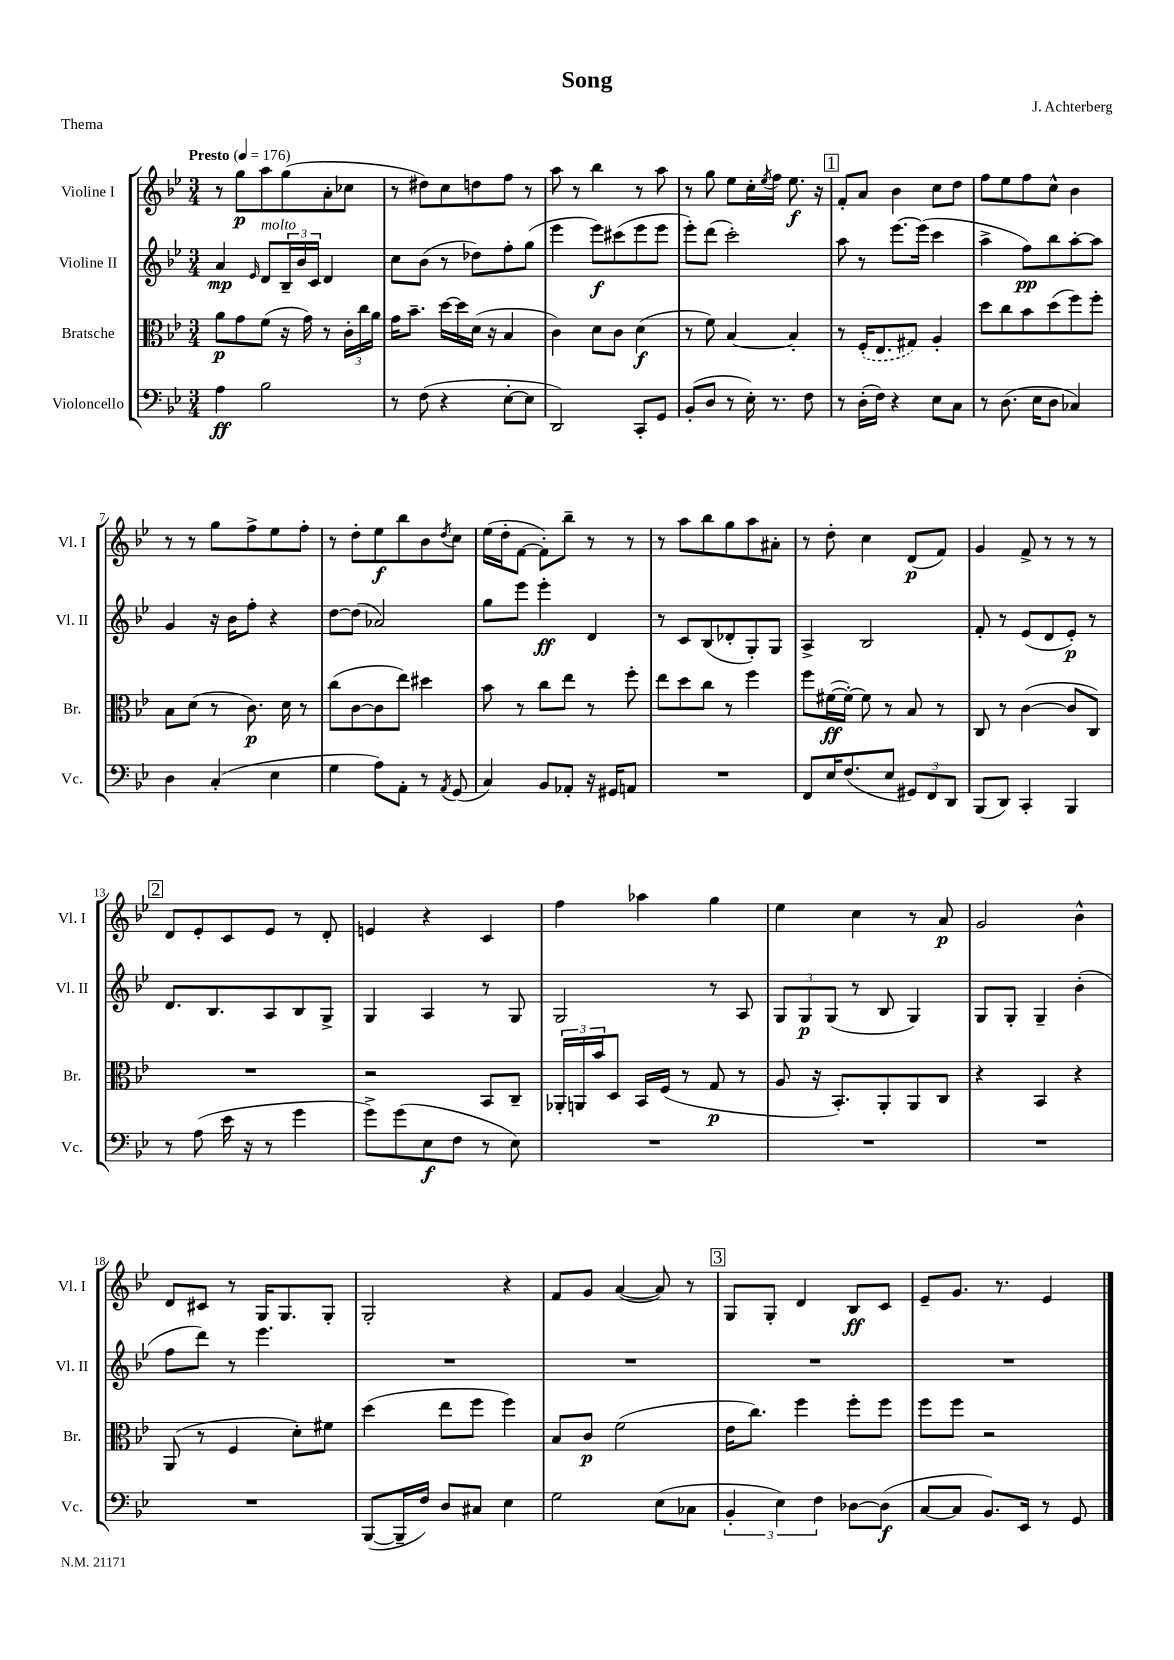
\header { title = "Song" composer = "J. Achterberg" piece = "Thema" }
<<
\new StaffGroup <<
\new Staff = "s0" \with { instrumentName = "Violine I" shortInstrumentName = "Vl. I" } {
    \clef treble \key bes \major \numericTimeSignature \time 3/4 \tempo "Presto" 4 = 176
    r8 g''8\p a''8 g''8( a'8-. ces''8 |
    r8 dis''8) c''8 d''8 f''8 r8 |
    a''8 r8 bes''4 r8 a''8 |
    r8 g''8 ees''8 c''16-. \acciaccatura { ees''8 } f''16 ees''8.\f r16 |
    \mark \markup { \box "1" } f'8-. a'8 bes'4 c''8 d''8 |
    f''8 ees''8 f''8 c''8-^ bes'4 |
    r8 r8 g''8 f''8-> ees''8 f''8-. |
    r8 d''8-. ees''8\f bes''8 bes'8 \acciaccatura { d''8 } c''8 |
    ees''16( d''16-. f'8~ f'8-.) bes''8-- r8 r8 |
    r8 a''8 bes''8 g''8 a''8 ais'8-. |
    r8 d''8-. c''4 d'8\p( f'8) |
    g'4 f'8-> r8 r8 r8 |
    \mark \markup { \box "2" } d'8 ees'8-. c'8 ees'8 r8 d'8-. |
    e'4 r4 c'4 |
    f''4 aes''4 g''4 |
    ees''4 c''4 r8 a'8\p |
    g'2 bes'4-^ |
    d'8 cis'8 r8 g16 g8. g8-. |
    g2-. r4 |
    f'8 g'8 a'4~( a'8) r8 |
    \mark \markup { \box "3" } g8 g8-. d'4 bes8\ff c'8 |
    ees'8-- g'8. r8. ees'4 \bar "|." |
}
\new Staff = "s1" \with { instrumentName = "Violine II" shortInstrumentName = "Vl. II" } {
    \clef treble \key bes \major \numericTimeSignature \time 3/4
    a'4\mp \grace { ees'16 } d'8^\markup { \italic "molto" } \tuplet 3/2 { bes16-- bes'16 c'16 } d'4 |
    c''8 bes'8( r8 des''8) f''8-. g''8( |
    ees'''4 ees'''8\f) cis'''8( ees'''8 ees'''8 |
    ees'''8-.) d'''8( c'''2-.) |
    \mark \markup { \box "1" } a''8 r8 ees'''8.~ ees'''16( c'''4 |
    a''4-> f''8\pp) bes''8 a''8~-. a''8 |
    g'4 r16 bes'16 f''8-. r4 |
    d''8~ d''8( aes'2) |
    g''8 ees'''8 ees'''4-.\ff d'4 |
    r8 c'8 bes8( des'8-. g8-.) g8 |
    a4-> bes2 |
    f'8-. r8 ees'8( d'8 ees'8-.\p) r8 |
    \mark \markup { \box "2" } d'8. bes8. a8 bes8 g8-> |
    g4 a4 r8 g8 |
    g2 r8 a8 |
    \tuplet 3/2 { g8 g8\p g8( } r8 bes8 g4) |
    g8 g8-. g4-- bes'4-.( |
    f''8 d'''8) r8 ees'''4. |
    R2. |
    R2. |
    \mark \markup { \box "3" } R2. |
    R2. \bar "|." |
}
\new Staff = "s2" \with { instrumentName = "Bratsche" shortInstrumentName = "Br." } {
    \clef alto \key bes \major \numericTimeSignature \time 3/4
    a'8\p g'8 f'8( r16 g'16) r8 \tuplet 3/2 { c'16-. c''16 a'16 } |
    g'16 bes'8.-- d''16~ d''16 d'16( r16 bes4 |
    c'4) d'8 c'8 d'4\f( |
    r8 f'8) bes4~ bes4-. |
    \mark \markup { \box "1" } r8 \once \slurDashed f16-.( ees8. gis8) a4-. |
    d''8 c''8 bes'8 d''8( f''8) f''8-. |
    bes8 d'8( r8 c'8.\p) d'16 r8 |
    c''8( c'8~ c'8 ees''8) dis''4 |
    bes'8 r8 c''8 ees''8 r8 f''8-. |
    ees''8 d''8 c''8 r8 f''4 |
    f''8 fis'16~\ff( fis'16~-.) fis'8 r8 bes8 r8 |
    c8 r8 c'4~( c'8 c8) |
    \mark \markup { \box "2" } R2. |
    r2 bes,8 c8-- |
    \tuplet 3/2 { aes,16-. a,16 bes'16 } d8 bes,16 f16( r8 g8\p r8 |
    a8 r16 bes,8.-.) a,8-. a,8 c8 |
    r4 bes,4 r4 |
    a,8( r8 f4 d'8-.) fis'8 |
    d''4( ees''8 f''8 f''4) |
    bes8 c'8\p f'2( |
    \mark \markup { \box "3" } ees'16 c''8.) f''4 f''8-. f''8 |
    f''8 f''8 r2 \bar "|." |
}
\new Staff = "s3" \with { instrumentName = "Violoncello" shortInstrumentName = "Vc." } {
    \clef bass \key bes \major \numericTimeSignature \time 3/4
    a4\ff bes2 |
    r8 f8( r4 ees8~-. ees8 |
    d,2) c,8-. g,8 |
    bes,8-.( d8 r8 ees16-.) r8. f8 |
    \mark \markup { \box "1" } r8 d16-.( f16) r4 ees8 c8 |
    r8 d8.( ees16 d8 ces4) |
    d4 c4-.( ees4 |
    g4 a8) a,8-. r8 \acciaccatura { a,8 } g,8( |
    c4) bes,8 aes,8-. r16 gis,16 a,8 |
    R2. |
    f,8 ees16 f8.( ees8 \tuplet 3/2 { gis,8) f,8 d,8 } |
    bes,,8( d,8) c,4-. bes,,4 |
    \mark \markup { \box "2" } r8 a8( ees'16 r16 r8 g'4 |
    g'8->) g'8( ees8\f f8 r8 ees8) |
    R2. |
    R2. |
    R2. |
    R2. |
    bes,,8~( bes,,16-- f16) d8 cis8 ees4 |
    g2 ees8( ces8 |
    \mark \markup { \box "3" } \tuplet 3/2 { bes,4-. ees4) f4 } des8~ des8\f( |
    c8~ c8 bes,8.) ees,16 r8 g,8 \bar "|." |
}
>>
>>
